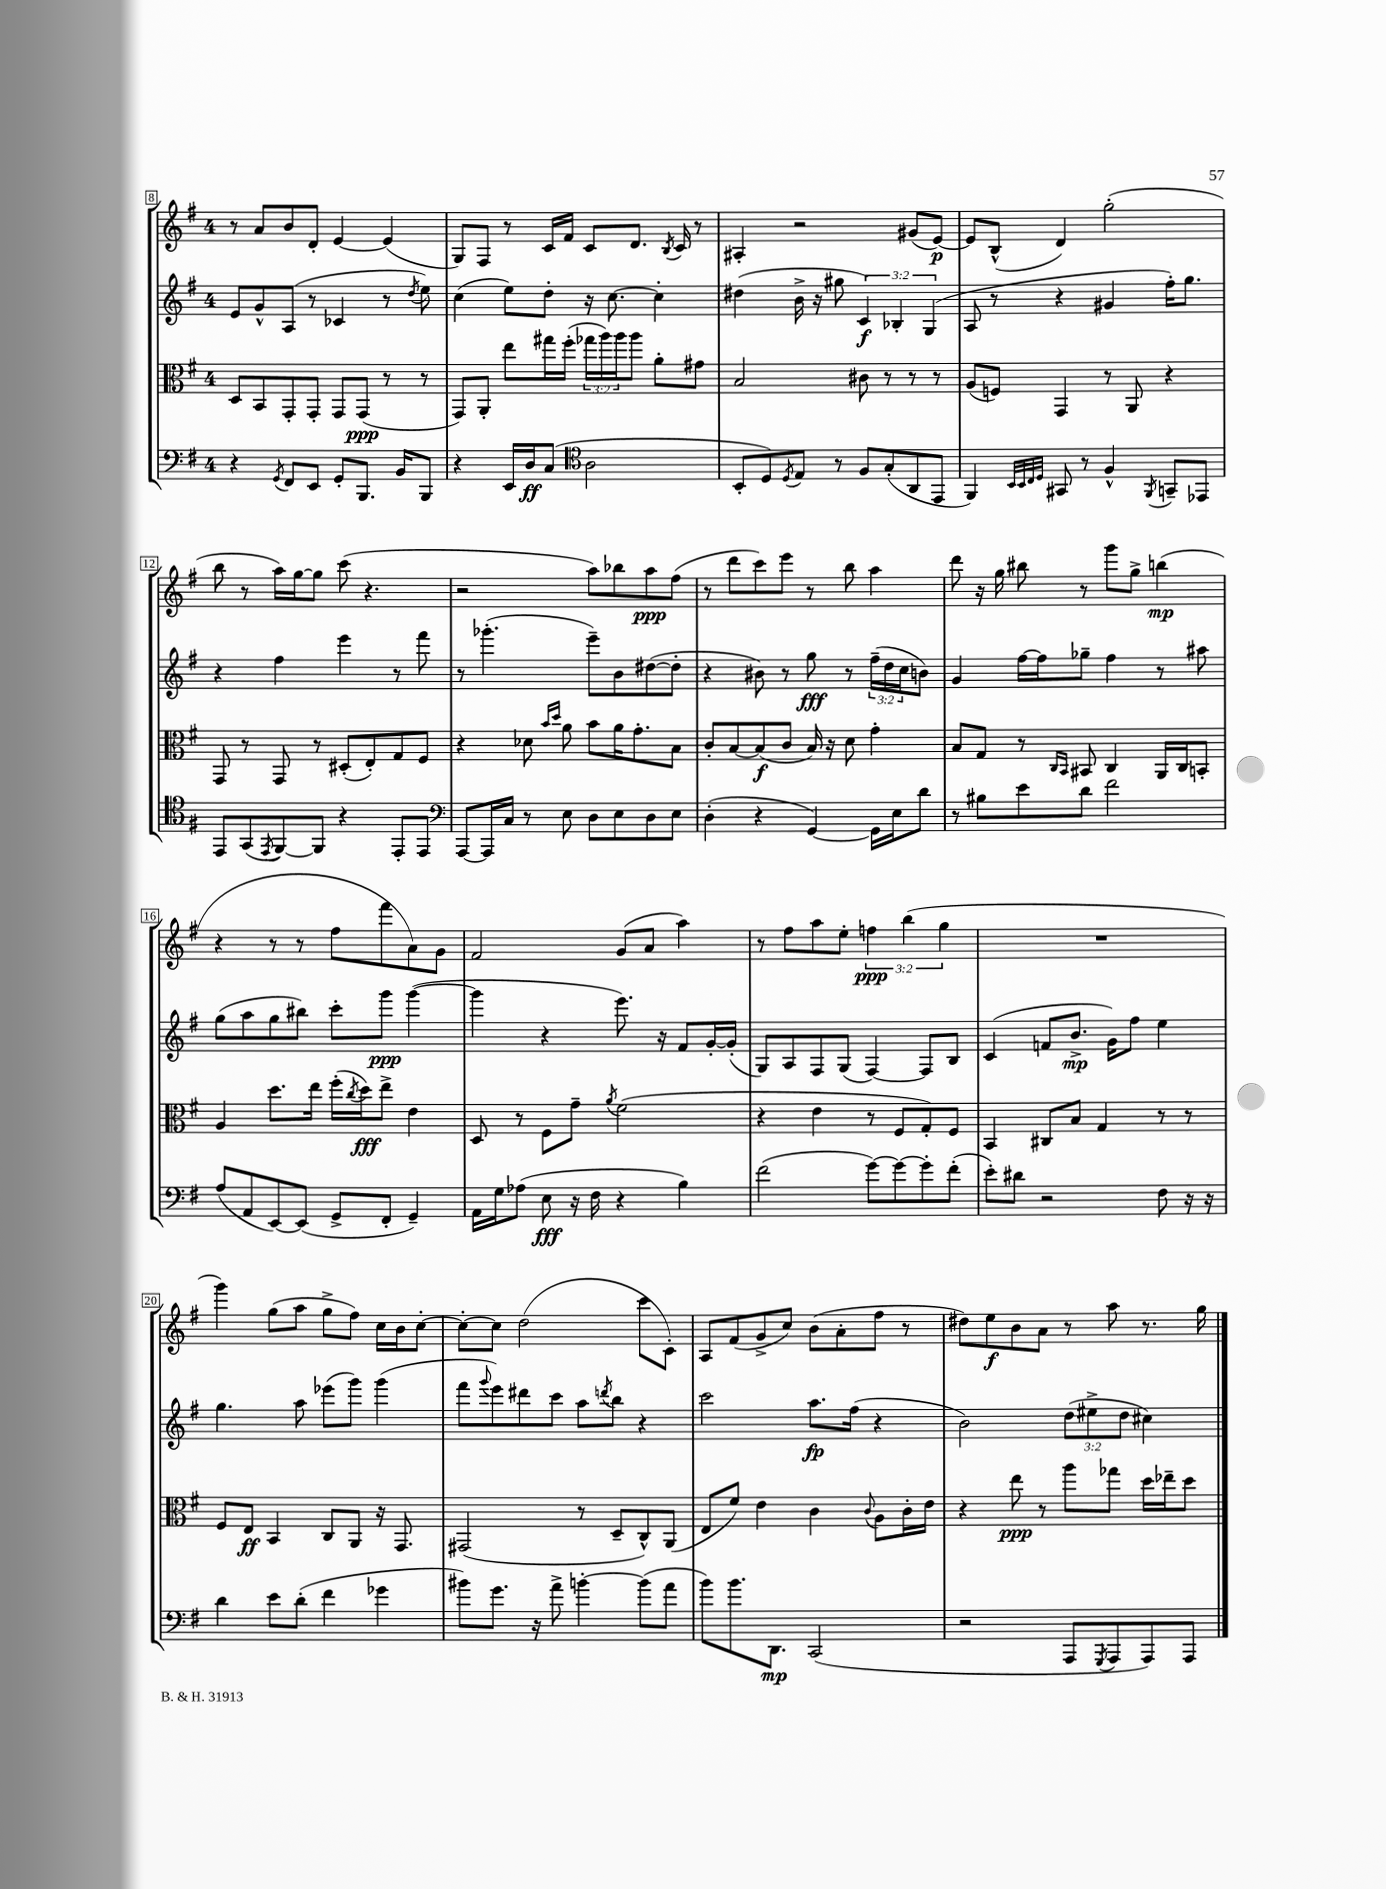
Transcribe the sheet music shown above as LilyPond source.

<<
\new StaffGroup <<
\new Staff = "s0" {
    \clef treble \key g \major \once \override Staff.TimeSignature.style = #'single-digit \time 4/4 \override Staff.TupletNumber.text = #tuplet-number::calc-fraction-text
    r8 a'8 b'8 d'8-. e'4~ e'4( |
    g8) fis8 r8 c'16 fis'16 c'8 d'8. \acciaccatura { b8 } c'16 r8 |
    ais4-. r2 gis'8( e'8~\p) |
    e'8 b8-^( d'4) g''2-.( |
    b''8 r8 a''16) g''16~ g''8 c'''8( r4. |
    r2 a''8) bes''8 a''8\ppp fis''8( |
    r8 d'''8 c'''8) e'''8 r8 b''8 a''4 |
    d'''8 r16 g''16 bis''8 r8 g'''8 g''8-> b''4\mp( |
    r4 r8 r8 fis''8 fis'''8 a'8) g'8 |
    fis'2 g'8( a'8 a''4) |
    r8 fis''8 a''8 e''8-. \tuplet 3/2 { f''4\ppp b''4( g''4 } |
    R1 |
    g'''4) g''8( a''8 g''8-> fis''8) c''16 b'16 c''8~-. |
    c''8~-. c''8 d''2( c'''8 c'8-.) |
    a8 fis'8( g'8-> c''8) b'8( a'8-. fis''8 r8 |
    dis''8) e''8\f b'8 a'8 r8 a''8 r8. g''16 \bar "|." |
}
\new Staff = "s1" {
    \clef treble \key g \major \once \override Staff.TimeSignature.style = #'single-digit \time 4/4 \override Staff.TupletNumber.text = #tuplet-number::calc-fraction-text
    e'8 g'8-^ a8( r8 ces'4 r8 \acciaccatura { d''8 } e''8) |
    c''4( e''8) d''8-. r16 c''8.~ c''4-. |
    dis''4( b'16-> r16 gis''8 \tuplet 3/2 { c'4\f) bes4-. g4( } |
    a8 r8 r4 gis'4 fis''16-.) g''8. |
    r4 fis''4 e'''4 r8 fis'''8 |
    r8 ges'''4.-.( e'''8--) b'8 dis''8~( dis''8-. |
    r4 bis'8) r8 g''8\fff r8 \tuplet 3/2 { fis''16--( d''16 c''16 } b'8) |
    g'4 fis''16~ fis''16 ges''8-- fis''4 r8 ais''8 |
    g''8( a''8 g''8 bis''8) c'''8-. g'''8\ppp g'''4~( |
    g'''4 r4 e'''8.) r16 fis'8 g'16~-. g'16-.( |
    g8) a8 fis8 g8( fis4~) fis8 b8 |
    c'4( f'8 b'8.->\mp g'16) fis''8 e''4 |
    g''4. a''8 ees'''8( g'''8) g'''4( |
    fis'''8 \appoggiatura { g'''8 } e'''8) dis'''8 c'''8 a''8 \acciaccatura { d'''8 } b''8 r4 |
    c'''2 a''8.\fp fis''16( r4 |
    b'2) \tuplet 3/2 { d''8( eis''8-> d''8 } cis''4) \bar "|." |
}
\new Staff = "s2" {
    \clef alto \key g \major \once \override Staff.TimeSignature.style = #'single-digit \time 4/4 \override Staff.TupletNumber.text = #tuplet-number::calc-fraction-text
    d8 b,8 g,8-. g,8-. g,8 g,8\ppp( r8 r8 |
    g,8) a,8-. e''8 gis''16 fis''16-.( \tuplet 3/2 { ges''16 a''16) a''16 } a''8 a'8-. gis'8 |
    b2 cis'8 r8 r8 r8 |
    a8( f8) g,4 r8 a,8 r4 |
    g,8 r8 g,8 r8 dis8-.( e8-.) g8 fis8 |
    r4 des'8 \grace { b'16 d''16 } a'8 b'8 a'16 g'8.-. b8 |
    c'8-. b8~ b8\f( c'8 b16) r16 d'8 g'4-. |
    b8 g8 r8 \grace { c16 b,16 } bis,8 c4 a,16 c16 b,8-. |
    a4 d''8. e''16 fis''16-.( \acciaccatura { c''8 } d''16\fff) e''8-> e'4 |
    d8 r8 fis8 g'8-- \acciaccatura { a'8 } fis'2( |
    r4 e'4 r8 fis8 g8-.) fis8 |
    b,4 cis8 b8 g4 r8 r8 |
    fis8 e8\ff b,4 c8 a,8 r16 g,8. |
    gis,2( r8 d8-- c8-^) a,8( |
    e8 fis'8) e'4 c'4 \appoggiatura { c'8 } a8 c'16-. e'16 |
    r4 e''8\ppp r8 a''8 ges''8 d''16 ees''16-- d''8 \bar "|." |
}
\new Staff = "s3" {
    \clef bass \key g \major \once \override Staff.TimeSignature.style = #'single-digit \time 4/4
    r4 \acciaccatura { g,8 } fis,8 e,8 g,8-. b,,8. b,16 b,,8 |
    r4 e,16 d16\ff c8( \clef tenor a2 |
    b,8-. d8) \acciaccatura { d8 } e8 r8 fis8 g8-.( a,8 e,8 |
    fis,4) \grace { b,32 b,32 c32 d32 } gis,8 r8 fis4-^ \acciaccatura { fis,8 } g,8-- ees,8 |
    e,8 g,8( \acciaccatura { e,8 } fis,8~) fis,8 r4 e,8-. e,8 |
    \clef bass a,,8~ a,,16 c16 r8 e8 d8 e8 d8 e8 |
    d4-.( r4 g,4~) g,16 e16 d'8 |
    r8 bis8 e'8 d'8 fis'2 |
    a8( a,8 e,8~) e,8( g,8-> fis,8-. g,4--) |
    a,16 g16 aes8( e8\fff r16 fis16 r4 b4) |
    fis'2( g'8~) g'8~ g'8-. fis'8-.( |
    e'8-.) dis'8 r2 fis8 r16 r16 |
    d'4 e'8 d'8-.( fis'4 ges'4 |
    bis'8) g'8. r16 a'8-> b'4~-. b'8( a'8 |
    b'8) b'8. d,8.\mp c,2( |
    r2 a,,8 \acciaccatura { g,,8 } a,,8 a,,8) a,,8 \bar "|." |
}
>>
>>
\layout { \context { \Score currentBarNumber = #8 \override BarNumber.stencil = #(make-stencil-boxer 0.1 0.3 ly:text-interface::print) } }
